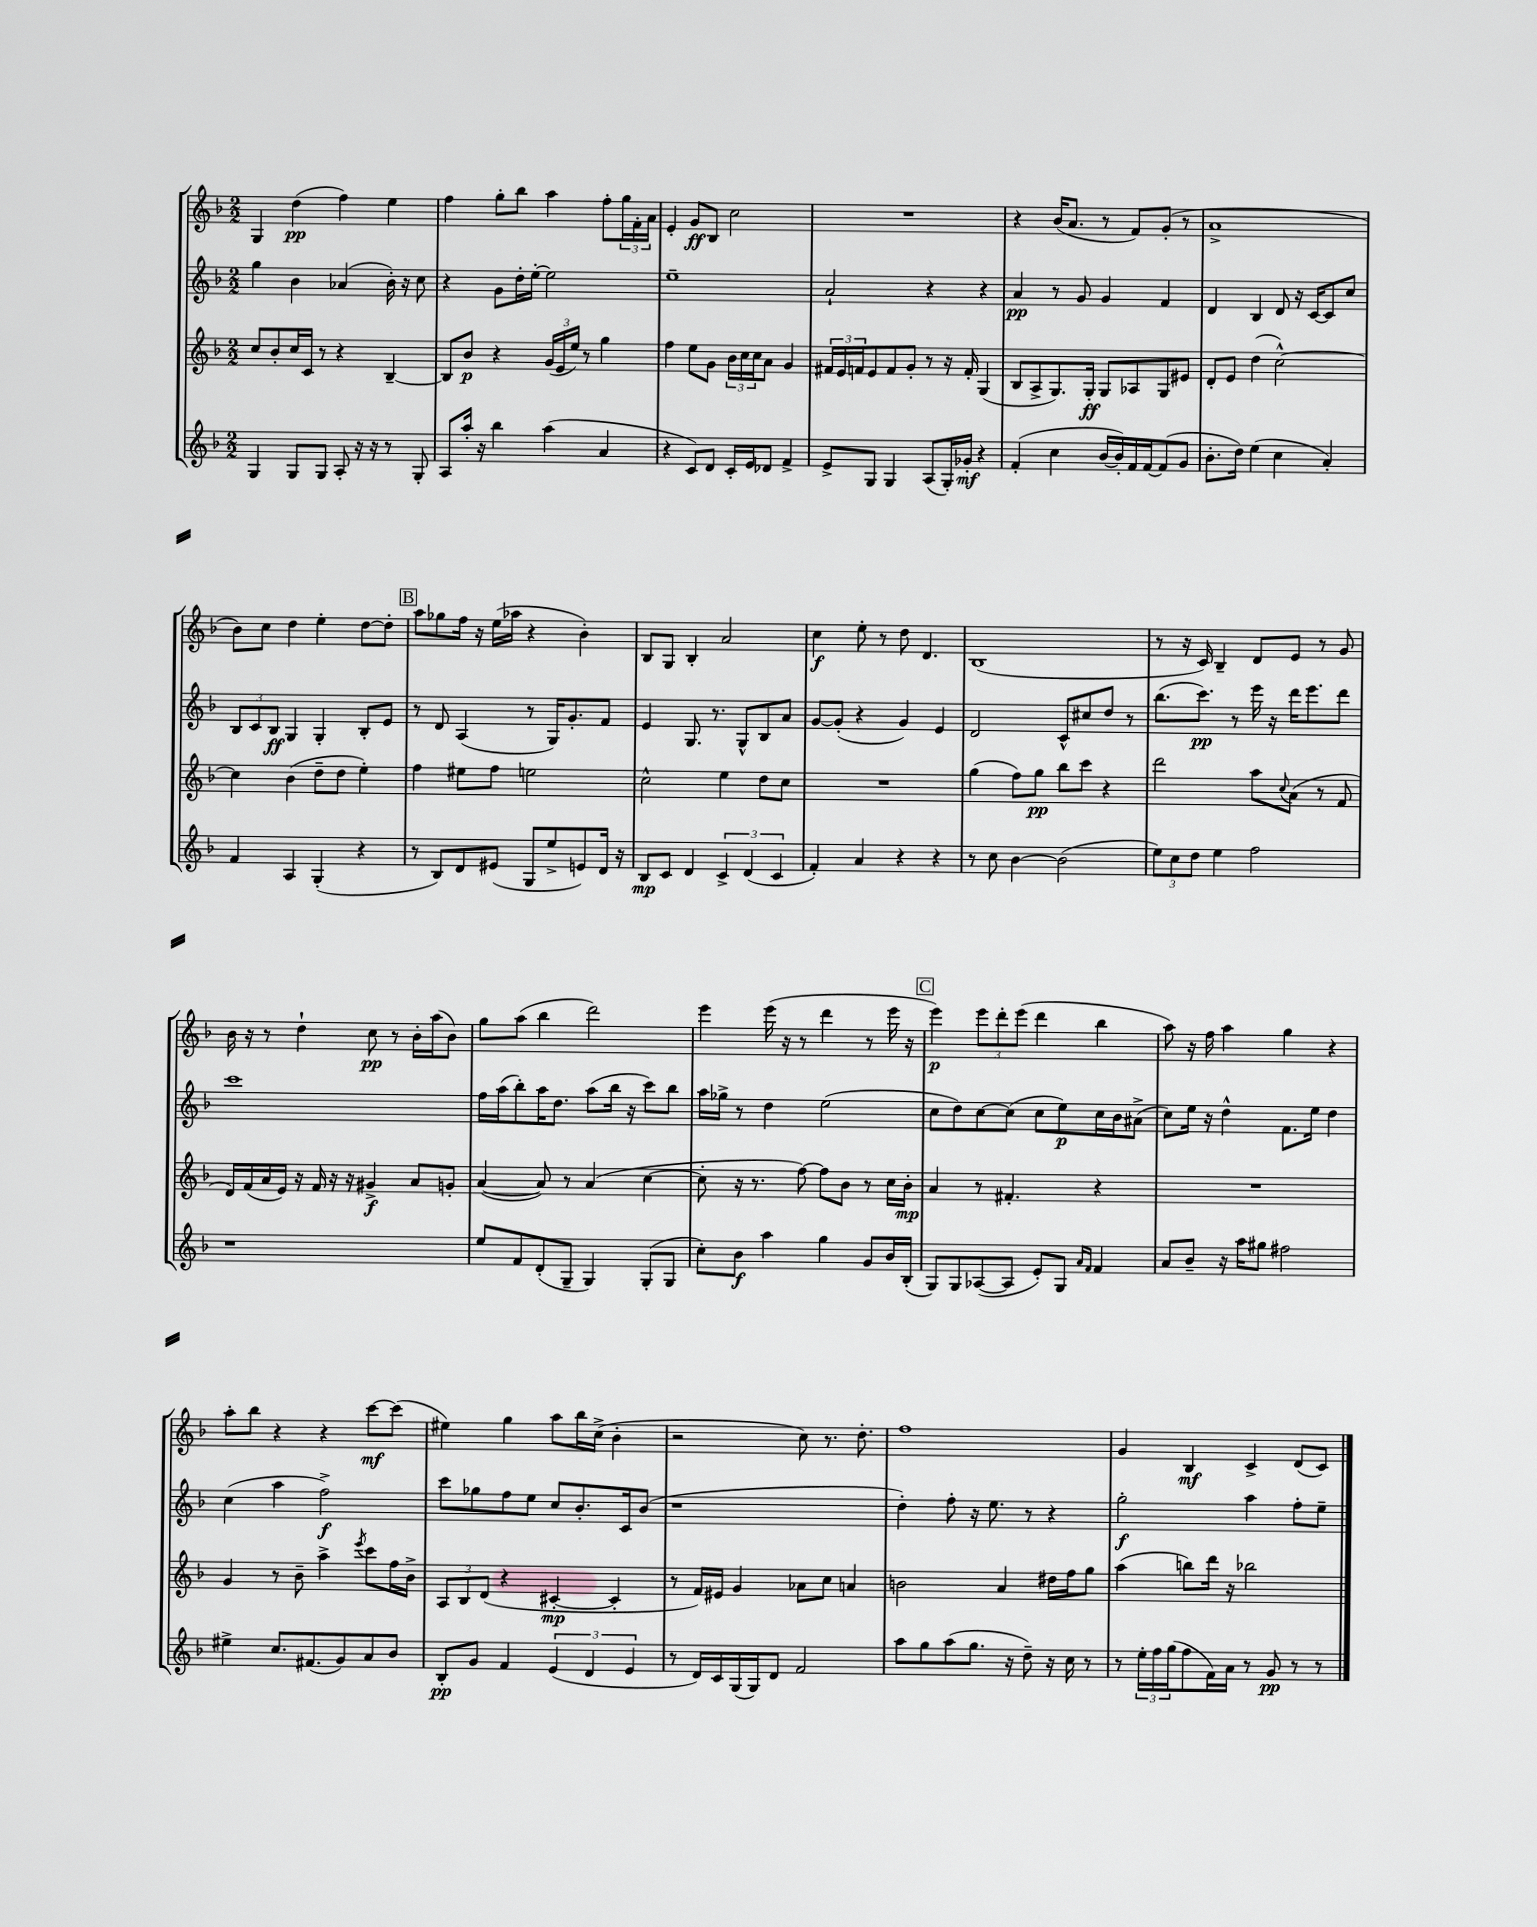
<<
\new StaffGroup <<
\new Staff = "s0" {
    \clef treble \key f \major \numericTimeSignature \time 2/2
    g4 d''4\pp( f''4) e''4 |
    f''4 g''8-. bes''8 a''4 f''8-. \tuplet 3/2 { g''16 f'16-. a'16 } |
    e'4-. g'8\ff bes8 c''2 |
    R1 |
    r4 bes'16( a'8. r8 f'8) g'8-.( r8 |
    a'1-> |
    bes'8) c''8 d''4 e''4-. d''8~ d''8-. |
    \mark \markup { \box "B" } a''8 ges''8 f''16 r16 e''16( aes''16 r4 bes'4-.) |
    bes8 g8 bes4-. a'2 |
    c''4\f e''8-. r8 d''8 d'4. |
    bes1( |
    r8 r16 c'16) bes4-- d'8 e'8 r8 g'8 |
    bes'16 r16 r8 d''4-! c''8\pp r8 bes'16-. a''16( bes'8) |
    g''8 a''8( bes''4 d'''2) |
    e'''4 e'''16( r16 r8 d'''4 r8 e'''16 r16 |
    \mark \markup { \box "C" } e'''4\p) \tuplet 3/2 { e'''8 d'''8-. e'''8( } d'''4 bes''4 |
    a''8) r16 f''16 a''4 g''4 r4 |
    a''8-. bes''8 r4 r4 c'''8~\mf c'''8( |
    eis''4) g''4 a''8 bes''16 c''16->( bes'4-. |
    r2 c''8) r8. d''8.-. |
    f''1 |
    g'4 bes4\mf c'4-> d'8( c'8) \bar "|." |
}
\new Staff = "s1" {
    \clef treble \key f \major \numericTimeSignature \time 2/2
    g''4 bes'4 aes'4( bes'16-.) r16 c''8 |
    r4 g'8 d''16-. e''16~-. e''2 |
    e''1-- |
    a'2-! r4 r4 |
    a'4\pp r8 g'8 g'4 f'4 |
    d'4 bes4 d'8 r16 c'16~ c'8 c''8 |
    \tuplet 3/2 { bes8 c'8 bes8\ff } g4 g4-. bes8-. e'8 |
    \mark \markup { \box "B" } r8 d'8 a4( r8 g16) g'8.-. f'8 |
    e'4 g8. r8. g8-^ bes8 a'8 |
    g'8~ g'8-.( r4 g'4) e'4 |
    d'2 c'8-^ cis''8 d''8 r8 |
    bes''8.( c'''8.\pp) r8 e'''16 r16 d'''16 e'''8. d'''8 |
    c'''1 |
    f''16 a''16( bes''8-.) a''16 d''8. a''8( bes''16 r16 c'''8) bes''8 |
    a''16 ges''16-> r8 d''4 e''2( |
    \mark \markup { \box "C" } c''8 d''8) c''8~ c''8( c''8 e''8\p) c''16 bes'16 ais'8->( |
    c''8) e''16 r16 d''4-^ f'8. e''16 d''4 |
    c''4( a''4 f''2->\f) |
    c'''8 ges''8 f''8 e''8 c''8 bes'8.-. c'16 bes'8( |
    r1 |
    d''4-.) f''8-. r16 e''8. r8 r4 |
    g''2-.\f a''4 f''8-. e''8-- \bar "|." |
}
\new Staff = "s2" {
    \clef treble \key f \major \numericTimeSignature \time 2/2
    c''8 bes'8-. c''16 c'16 r8 r4 bes4~-- |
    bes8 bes'8\p r4 \tuplet 3/2 { g'16( e'16 e''16) } r8 g''4 |
    f''4 e''8 g'8 \tuplet 3/2 { bes'16 c''16 c''16 } a'8 g'4 |
    \tuplet 3/2 { fis'16 e'16 f'16 } e'8 f'8 g'8-. r8 r16 f'16-. g4( |
    bes8 a8-> g8.) g16-.\ff g8 aes8 g8 eis'8 |
    d'8-. e'8 d''4( c''2~-^) |
    c''4 bes'4( d''8-- d''8 e''4-.) |
    \mark \markup { \box "B" } f''4 eis''8 f''8 e''2 |
    c''2-^ e''4 d''8 c''8 |
    R1 |
    g''4( f''8) g''8\pp bes''8 c'''8 r4 |
    d'''2 a''8 \appoggiatura { c''8 } a'8( r8 f'8 |
    d'16) f'16( a'16 e'16) r16 f'16 r16 r16 gis'4->\f a'8 g'8-. |
    a'4~( a'8) r8 a'4( c''4~ |
    c''8-. r16 r8. f''8~) f''8 bes'8 r8 c''16 bes'16-.\mp |
    \mark \markup { \box "C" } a'4 r8 fis'4.-. r4 |
    R1 |
    g'4 r8 bes'8-- a''4-> \acciaccatura { e'''8 } c'''8 f''16 bes'16-> |
    \tuplet 3/2 { a8 bes8 d'8( } r4 cis'4~-.\mp cis'4-. |
    r8 f'16) eis'16 g'4 aes'8 c''8 a'4 |
    b'2 a'4 dis''16 f''16 g''8 |
    a''4( b''8) d'''16 r16 bes''2 \bar "|." |
}
\new Staff = "s3" {
    \clef treble \key f \major \numericTimeSignature \time 2/2
    g4 g8 g8 a8-. r16 r16 r8 g8-. |
    a8 a''16-. r16 bes''4 a''4( a'4 |
    r4 c'8) d'8 c'16-. e'16 des'8 f'4-> |
    e'8-> g8 g4 a8( g16-.) ges'16-.\mf r4 |
    f'4-.( c''4 bes'16~ bes'16-.) f'16 f'16~ f'8( g'8 |
    bes'8.-. d''16) e''4( c''4 a'4-.) |
    f'4 a4 g4-.( r4 |
    \mark \markup { \box "B" } r8 bes8) d'8 eis'8( g8 e''8-> e'8) d'16 r16 |
    bes8\mp c'8 d'4 \tuplet 3/2 { c'4-> d'4( c'4 } |
    f'4-.) a'4 r4 r4 |
    r8 c''8 bes'4~ bes'2( |
    \tuplet 3/2 { e''8) c''8 d''8 } e''4 f''2 |
    r1 |
    e''8 f'8 d'8-.( g8-- g4) g8-.( g8 |
    c''8-.) bes'8\f a''4 g''4 g'8 bes'16 bes16-.( |
    \mark \markup { \box "C" } g8) g8 aes8~( aes8 e'8-.) g8 \grace { a'16 f'16 } f'4 |
    a'8 bes'8-- r16 a''16 gis''8 fis''2 |
    eis''4-> c''8. fis'8.( g'8) a'8 bes'8 |
    bes8-.\pp g'8 f'4 \tuplet 3/2 { e'4( d'4 e'4 } |
    r8 d'16) c'16 g16( g16) d'8 f'2 |
    a''8 g''8 a''8( g''8. r16 d''8--) r16 c''16 r8 |
    r8 \tuplet 3/2 { e''16-. f''16 g''16( } f''8 f'16) a'16 r8 g'8\pp r8 r8 \bar "|." |
}
>>
>>
\layout { \context { \Score \remove "Bar_number_engraver" } }
